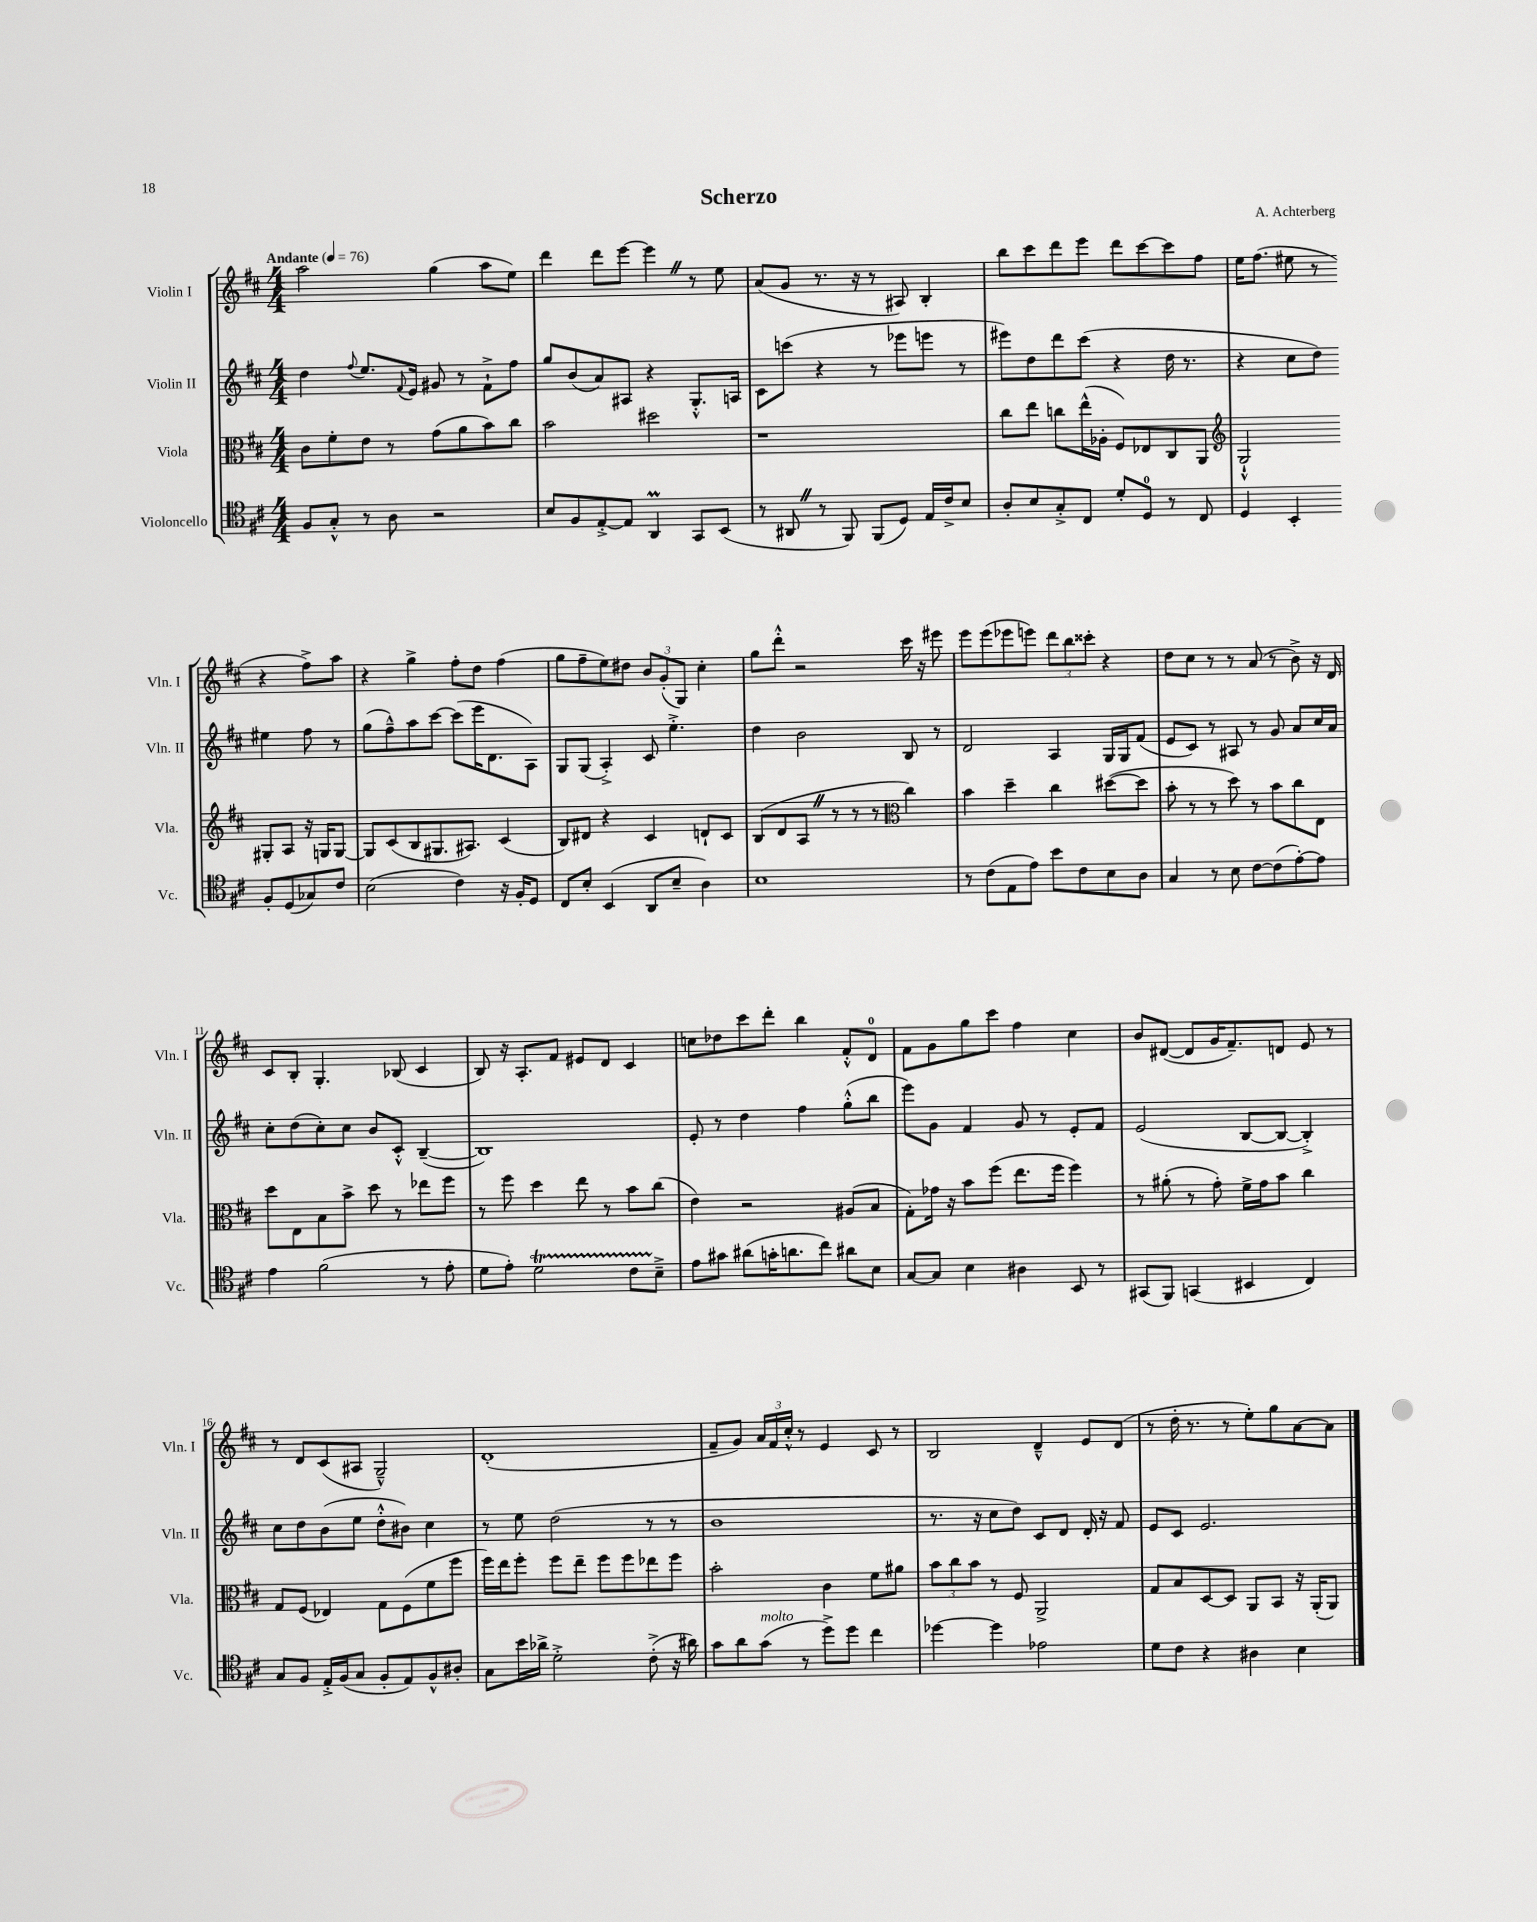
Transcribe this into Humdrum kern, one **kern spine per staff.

**kern	**kern	**kern	**kern
*staff4	*staff3	*staff2	*staff1
*clefC4	*clefC3	*clefG2	*clefG2
*k[f#c#]	*k[f#c#]	*k[f#c#]	*k[f#c#]
*M4/4	*M4/4	*M4/4	*M4/4
*MM76	*MM76	*MM76	*MM76
8F#	8c#	4dd	2aa
8G'^^	8f#'	.	.
.	.	8qqff#	.
8r	8e	8.ee	.
8A	8r	.	.
.	.	8qqf#	.
.	.	16e	.
2r	(8g	8g#	(4gg
.	8a	8r	.
.	8b)	8f#`^	8aa
.	8cc#	8ff#	8ee)
=	=	=	=
8B	2b	8gg	4ddd
8F#	.	(8b	.
[8E'^	.	8a)	8ddd
8E]	.	8A#	[8eee
4AA	2dd#	4r	4eee]
8GG	.	8.G'^^	8r
(8BB	.	.	8ee
.	.	16A	.
=	=	=	=
8r	1r	8c#	(8a
8AA#	.	(8ccc	8g
8r	.	4r	8.r
8FF#)	.	.	.
.	.	.	16r
(8FF#	.	8r	8r
8D)	.	8eee-	8A#)
16E	.	8eee	4B'
16c#^	.	.	.
8B	.	8r	.
=	=	=	=
8A'	8cc#	8eee#)	8bb
8B	8ee	8dd	8ccc#
8G'^	8cc	8ddd	8ddd
8C#	(16ee^^	(8ccc#	8eee
.	16A-'	.	.
8d'	8F#)	4r	8ddd
8D	8E-	.	[8ccc#
8r	8C#	16dd	8ccc#]
.	.	8.r	.
8C#	8AA	.	8ff#
=	=	=	=
*	*clefG2	*	*
4D	2G`^^	4r	16ee
.	.	.	(8.ff#
4BB'	.	8cc#	8ee#
.	.	8dd)	8r
8F#'	8G#'	4ee#	4r
(8D	8A	.	.
8G-)	16r	8ff#	8ff#^)
.	16G	.	.
8c#	[8G	8r	8aa
=	=	=	=
(2B	8G]	(8gg	4r
.	(8c#	8ff#~^^)	.
.	8B	8aa	4gg^
.	8.G#	[8ccc#	.
4c#)	.	(8ccc#]	8ff#'
.	8.A#)	.	.
.	.	16eee	8dd
.	.	8.d	.
16r	(4c#	.	(4ff#
16F#'	.	.	.
8D	.	8A)	.
=	=	=	=
8C#	8B)	8G	8gg
8B'	8d#	(8G	8ff#~
(4BB	4r	4A'^)	8ee)
.	.	.	8dd#
8AA	4c#	8c#	12b
.	.	.	(12g'
8B~	.	4.ee'^	.
.	.	.	12G)
4A)	8d`	.	4cc#'
.	8c#	.	.
=	=	=	=
1B	(8B	4dd	8gg
.	8d	.	8ddd'^^
.	8A	2b	2r
.	8r	.	.
.	8r	.	.
.	8r	.	.
*	*clefC3	*	*
.	4cc#)	8B	16ccc#
.	.	.	16r
.	.	8r	8eee#
=	=	=	=
8r	4b	2d	8eee
(8c#	.	.	(8eee
8E	4dd~	.	8eee-
8e)	.	.	8eee)
8b	4cc#	4A	12ddd
.	.	.	12bb
8c#	.	.	.
.	.	.	12ccc##'
8B	([8dd#	16G	4r
.	.	16G	.
8A	8dd#]	(8f#	.
=	=	=	=
4G	8b'	8e	8dd
.	8r	8c#)	8cc#
8r	8r	8r	8r
8B	8dd)	8A#	8r
[8c#	8r	8r	(8a
(8c#]	8b	8g	8r
[8e')	8cc#	8a	8b^)
8e]	8E	16cc#	16r
.	.	16a	16d
=	=	=	=
4e	8dd	8cc#'	8c#
.	8E	(8dd	8B'
(2f#	8B	8cc#')	4.G'
.	8b^	8cc#	.
.	8dd	8b	.
.	8r	8c#'^^	(8B-
8r	8ee-	([4B~	4c#
8e'	8ff#	.	.
=	=	=	=
8d	8r	1B])	8B)
8e')	8ff#	.	16r
.	.	.	8.A'
2d	4dd	.	.
.	.	.	8f#
.	8ee	.	8e#
.	8r	.	8d
8c#	8b	.	4c#
8B~^	(8cc#	.	.
=	=	=	=
8e	4e)	8e'	8cc
8g#	.	8r	8dd-
(8a#	2r	4dd	8ccc#
16g'	.	.	8ddd'
8.a	.	.	.
.	.	4ff#	4bb
8cc#)	.	.	.
8a#	(8A#	(8gg'^^	8f#'^^
8B	8B	8bb	8d
=	=	=	=
[8G	8G')	8eee)	8f#
8G]	16g-	8g	8g
.	16r	.	.
4B	8b	4f#	8gg
.	(8ff#	.	8ccc#
4A#	8.ee	8g	4ff#
.	.	8r	.
.	16ff#	.	.
8BB	4ff#)	8e'	4cc#
8r	.	8f#	.
=	=	=	=
(8GG#	8r	(2e	8b
8FF#)	(8a#'	.	([8d#
(4GG	8r	.	8d#]
.	8g')	.	16g
.	.	.	8.f#~)
4BB#	16f#^	[8B	.
.	16g	.	.
.	8b	8B_	8d
4C#)	4cc#	4B'^])	8e
.	.	.	8r
=	=	=	=
8G	8G	8cc#	8r
8F#	(8F#	8dd	8d
16E'^	4E-)	(8b	(8c#
(16F#	.	.	.
8G	.	8ee	8A#
8F#'	8G	8dd'^^	2G~^^)
8E)	(8F#	8b#)	.
8F#^^	8f#	4cc#	.
8A#'	8ff#	.	.
=	=	=	=
8G	16ff#)	8r	(1d'
.	16ee	.	.
16b	8ff#'	8ee	.
16a-^	.	.	.
2d'^	8ff#	(2dd	.
.	8ee~	.	.
.	8ff#	.	.
.	8ff#	.	.
(8c#'^	8ee-	8r	.
16r	8ff#	8r	.
16a#)	.	.	.
=	=	=	=
8g	2b'	1b	8f#~
8a	.	.	8g)
(8g	.	.	24a
.	.	.	24f#
.	.	.	24cc#'^^
8r	.	.	8r
8dd^)	4c#	.	4e
8dd	.	.	.
4cc#	8f#	.	8c#
.	8a#	.	8r
=	=	=	=
[4dd-	12b	8.r	2B
.	12cc#	.	.
.	12b	.	.
.	.	16r	.
4dd-]	8r	8cc#	.
.	8F#	8dd)	.
2e-	2AA^	8c#	4d~^^
.	.	8d	.
.	.	16d'	8e
.	.	16r	.
.	.	8f#	(8d
=	=	=	=
8d	8G	8e	8r
8c#	8B	8c#	16dd'
.	.	.	8.r
4r	[8D	2.e	.
.	8D]	.	8r
4A#	8AA	.	8ee')
.	8BB	.	8gg
4B	16r	.	[8a
.	(16AA'	.	.
.	8AA)	.	8a]
==	==	==	==
*-	*-	*-	*-
